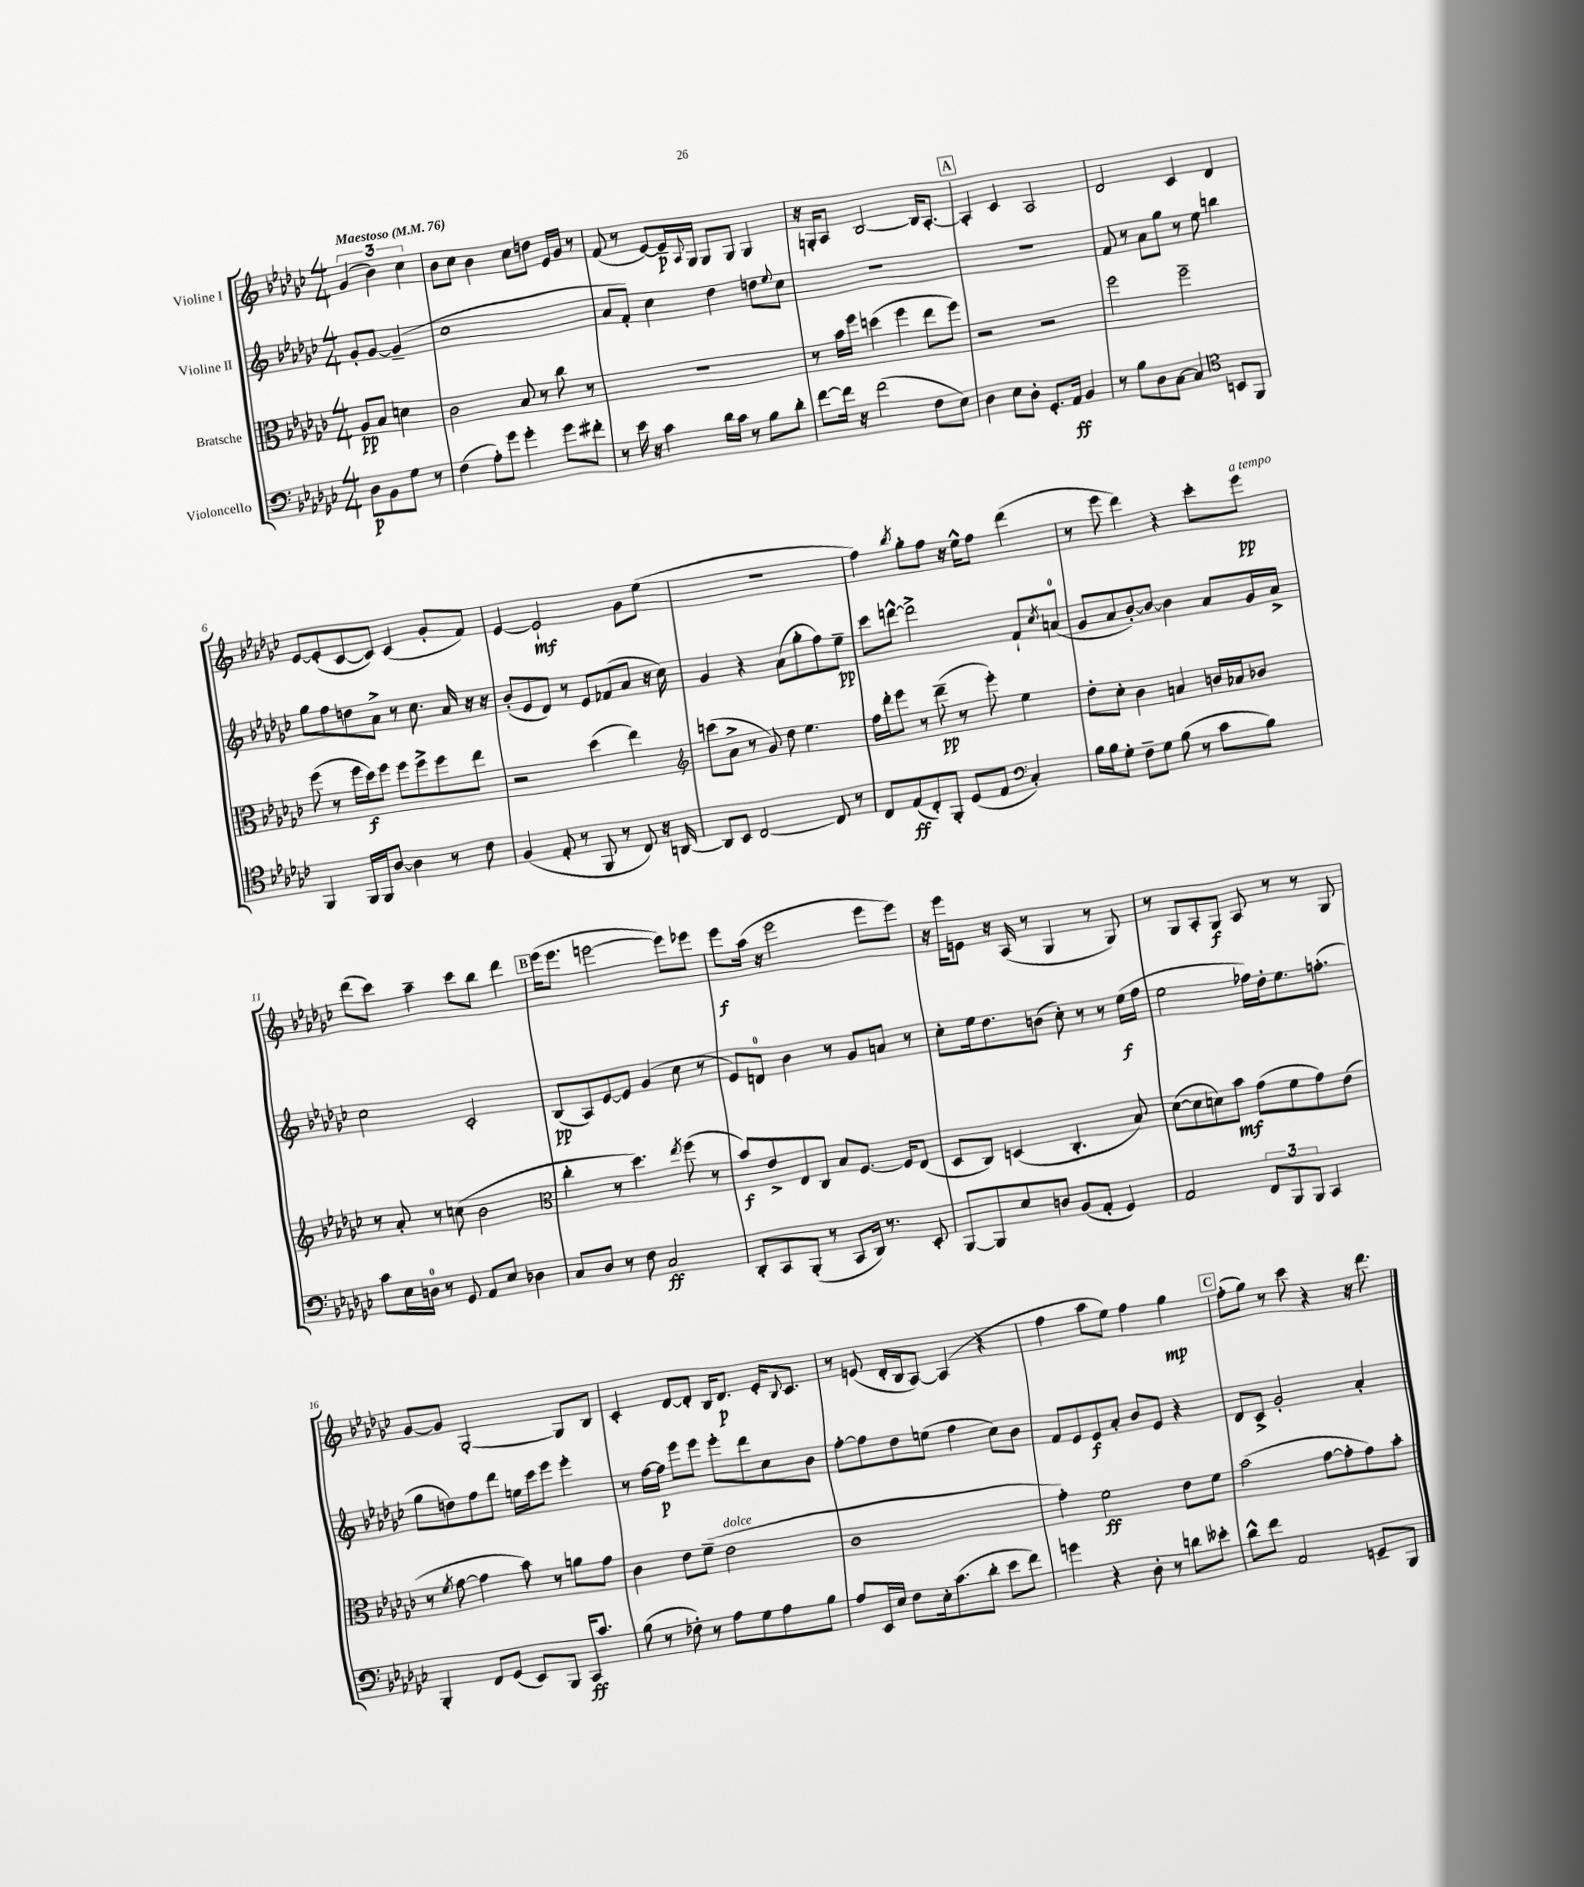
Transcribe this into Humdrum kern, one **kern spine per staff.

**kern	**kern	**kern	**kern
*staff4	*staff3	*staff2	*staff1
*clefF4	*clefC3	*clefG2	*clefG2
*k[b-e-a-d-g-c-]	*k[b-e-a-d-g-c-]	*k[b-e-a-d-g-c-]	*k[b-e-a-d-g-c-]
*M4/4	*M4/4	*M4/4	*M4/4
*MM76	*MM76	*MM76	*MM76
8D-	8A-	8g-'	(6g-
8BB-	8B-	[8g-	.
.	.	.	6b-)
8G-	4d	(4g-~]	.
.	.	.	6cc-
8r	.	.	.
=	=	=	=
(4F	2c-	1cc-	8b-
.	.	.	8cc-
8A-')	.	.	4b-
8g-	.	.	.
4g-'	8B-	.	8cc-
.	8r	.	8dd
8g-	8cc-	.	16e-
.	.	.	16g-
8f#'	8r	.	8r
=	=	=	=
8r	1r	8a-	(8f
16e-	.	8f')	8r
16r	.	.	.
4c-	.	4cc-	[8e-)
.	.	.	16e-~]
.	.	.	8qqA-
.	.	.	16G-
16d-	.	4dd-	8G-
16c-	.	.	.
8r	.	.	8G-
8B-	.	8dd	4G-
.	.	8qqee-	.
8d-'	.	8cc-	.
=	=	=	=
[8f	8r	1r	16r
.	.	.	16G'
16f]	16b-	.	8A-
16r	16ff	.	.
(2f	(4dd	.	[2B-
.	4ff	.	.
8F	8ee-	.	16B-]
.	.	.	[8.A-'
8E-)	8ff)	.	.
=	=	=	=
4D-	2r	1r	4A-']
8E-	.	.	4c-
8D-'	.	.	.
8.GG-'	2r	.	2A-
16AA-	.	.	.
4BB-	.	.	.
=	=	=	=
8r	2ff	8f	2d-
8B-	.	8r	.
8D-	.	8a-	.
[8C-	.	8gg-	.
4C-]	2ff~	8r	4c-
.	.	8ee-	.
*clefC4	*	*	*
8BB	.	4bb	4d-
8FF	.	.	.
=	=	=	=
4FF	(8ff	8gg-	[8e-
.	8r	8ff	(8e-']
16FF	16ff	8dd	[8c-
16FF	16dd-)	.	.
[8A-	8ff	8a-^	8c-])
4A-]	8ff	8r	(4c-
.	8ff^	8.cc-	.
8r	8ff	.	8g-'
.	.	16a-	.
8c-	8ee-	16r	8f)
.	.	16r	.
=	=	=	=
(4F	2r	(8b-'	[4e-
.	.	8e-	.
8E-'	.	8d-)	2e-`]
8r	.	8r	.
8FF	(4dd-	8e-	.
8r	.	(8f-	.
8C-)	4ee-)	8a-	8g-
16r	.	16r	(8ee-
[16AA	.	16cc-)	.
=	=	=	=
*	*clefG2	*	*
8AA]	(8ccc	4g-	1r
8BB-	8a-^	.	.
[2C-	8r	4r	.
.	8g-)	.	.
.	8dd-	(8a-	.
.	4.ee-	8gg-'	.
8C-]	.	8ff)	.
8r	.	8ee-~	.
=	=	=	=
8C-	16ff	8ccc-	4ff)
.	16ddd-'	.	.
(8E-	8eee-	[8ddd^^	.
.	.	.	8qbb-
8C-')	8r	2ddd^]	8gg-'
8FF'	(8ddd-~	.	8ff
(8D-	8r	.	16r
.	.	.	16ee-^^
8E-	8eee-')	.	8ff
*clefF4	*	*	*
4C-')	4ee-	8f`	(4ddd-
.	.	8qcc-	.
.	.	(8a	.
=	=	=	=
16B-	8dd-'	8g-	8r
16B-	.	.	.
8G-'	8cc-'	8a-	8eee-
8F~	4b-	[8b-')	4ddd-)
8G-	.	8b-_	.
(8B-	4a	4b-]	4r
8r	.	.	.
8c-	16b	8a-	8ccc-'
.	16a-	.	.
8B-)	8b-	16g-	8eee-
.	.	16a-^	.
=	=	=	=
8c-	8r	2cc-	(8ddd-
16E-	8a-'	.	8ccc-)
16D	.	.	.
8r	8r	.	4aa-~
8GG-	(8cc	.	.
8AA-	2b-	2c-'	8ccc-
8E-	.	.	8bb-
4D-	.	.	4ddd-
=	=	=	=
*	*clefC3	*	*
8C-	4cc-'	(8B-	(16eee-
.	.	.	8.eee-
8D-	.	8A-)	.
8r	8r	[8e-	[2eee
8F	4.dd-)	8e-]	.
2C-	.	(4g-	.
.	8qee-	.	.
.	(8ff	8cc-	8eee])
.	8r	8r	8eee-
=	=	=	=
8DD-'	8b-)	8e-)	8eee-
8CC-	8e-^	8d	(16aa-
.	.	.	16r
(8BBB-'	8E-	4b-	2eee-
8r	8C-	.	.
8CC-	8B-	8r	.
16DD-)	[8.F	8g-	.
8.r	.	.	.
.	.	8a	8eee-
.	16F]	.	.
8EE-'	(8E-	8r	8eee-)
=	=	=	=
[8BBB-	8D-	8cc-'	16r
.	.	.	16eee-
8BBB-]	8C-)	16ee-	8e
.	.	8.dd-	.
8E-	(4D	.	16r
.	.	.	(16A-
8D	.	(8b	8r
(8BB-	4.C-'	8cc-')	4G-
8AA-'	.	8r	.
4GG-)	.	8r	8r
.	8B-)	(16ee-	8G-)
.	.	16ff	.
=	=	=	=
2AA-	([8d-	2ee-	8r
.	8d-]	.	8G-
.	8d)	.	8A-'
.	8b-	.	8G-
12FF	(8g-	16ff-)	8A-
.	.	16dd-'	.
12BBB-	.	.	.
.	8f	8.ee-	8r
12BBB-	.	.	.
4CC-	8g-)	.	8r
.	.	(8.ff'	.
.	(8e-	.	8G-
=	=	=	=
4BBB-'	8r	8gg-	[8g-
.	8qf	.	.
.	[8g-	8dd)	8g-]
8FF	4g-]	8ff	[2G-'
(8GG-	.	8ddd-	.
8EE-)	8b-)	16ee	.
.	.	16ccc-	.
8BBB-	8r	8eee-	.
16CC-	8a	4eee-'	8G-]
8.c-	.	.	.
.	8g-	.	8B-
=	=	=	=
(8B-	4c-	8r	4c-'
8r	.	[16ff	.
.	.	16ff]	.
8F-')	8e-	8eee-	[8d-
8r	(8f~	8eee-	8d-']
8A-	2e-	8eee-'	16B-
.	.	.	8.d-
8G-	.	8ddd-	.
8A-	.	8cc-	16e-'
.	.	.	8qqB-
.	.	.	8.c-
8B-	.	8b-	.
=	=	=	=
8A-	1c-	[8ff'	8r
16EE-	.	8ff]	(8e
16E-	.	.	.
8F	.	8dd-	16d-'
.	.	.	16B-
16E-'	.	(8ee	[8A-)
(8.c-	.	.	.
.	.	4ff	(4A-]
8d-'	.	.	.
8e-	.	8cc-)	4r
8f)	.	8b-	.
=	=	=	=
4g	4g-')	8f	4ff
.	.	8e-	.
4r	2f	8e-	8aa-
.	.	8a-'	8ee-)
8D-'	.	8b-	4ff
8r	.	8e-	.
8d	8e-	4r	4gg-
8e--'	8f	.	.
=	=	=	=
8d-^^	(2b-	8d-	(8ff'
8f	.	8c-^	8gg-)
2AA-	.	2g-'	8r
.	.	.	8ccc-
.	[8g-	.	4r
.	8g-']	.	.
8GG~	8g-)	4a-'	16r
.	.	.	8.ddd-
8BBB-	8b-'	.	.
==	==	==	==
*-	*-	*-	*-
